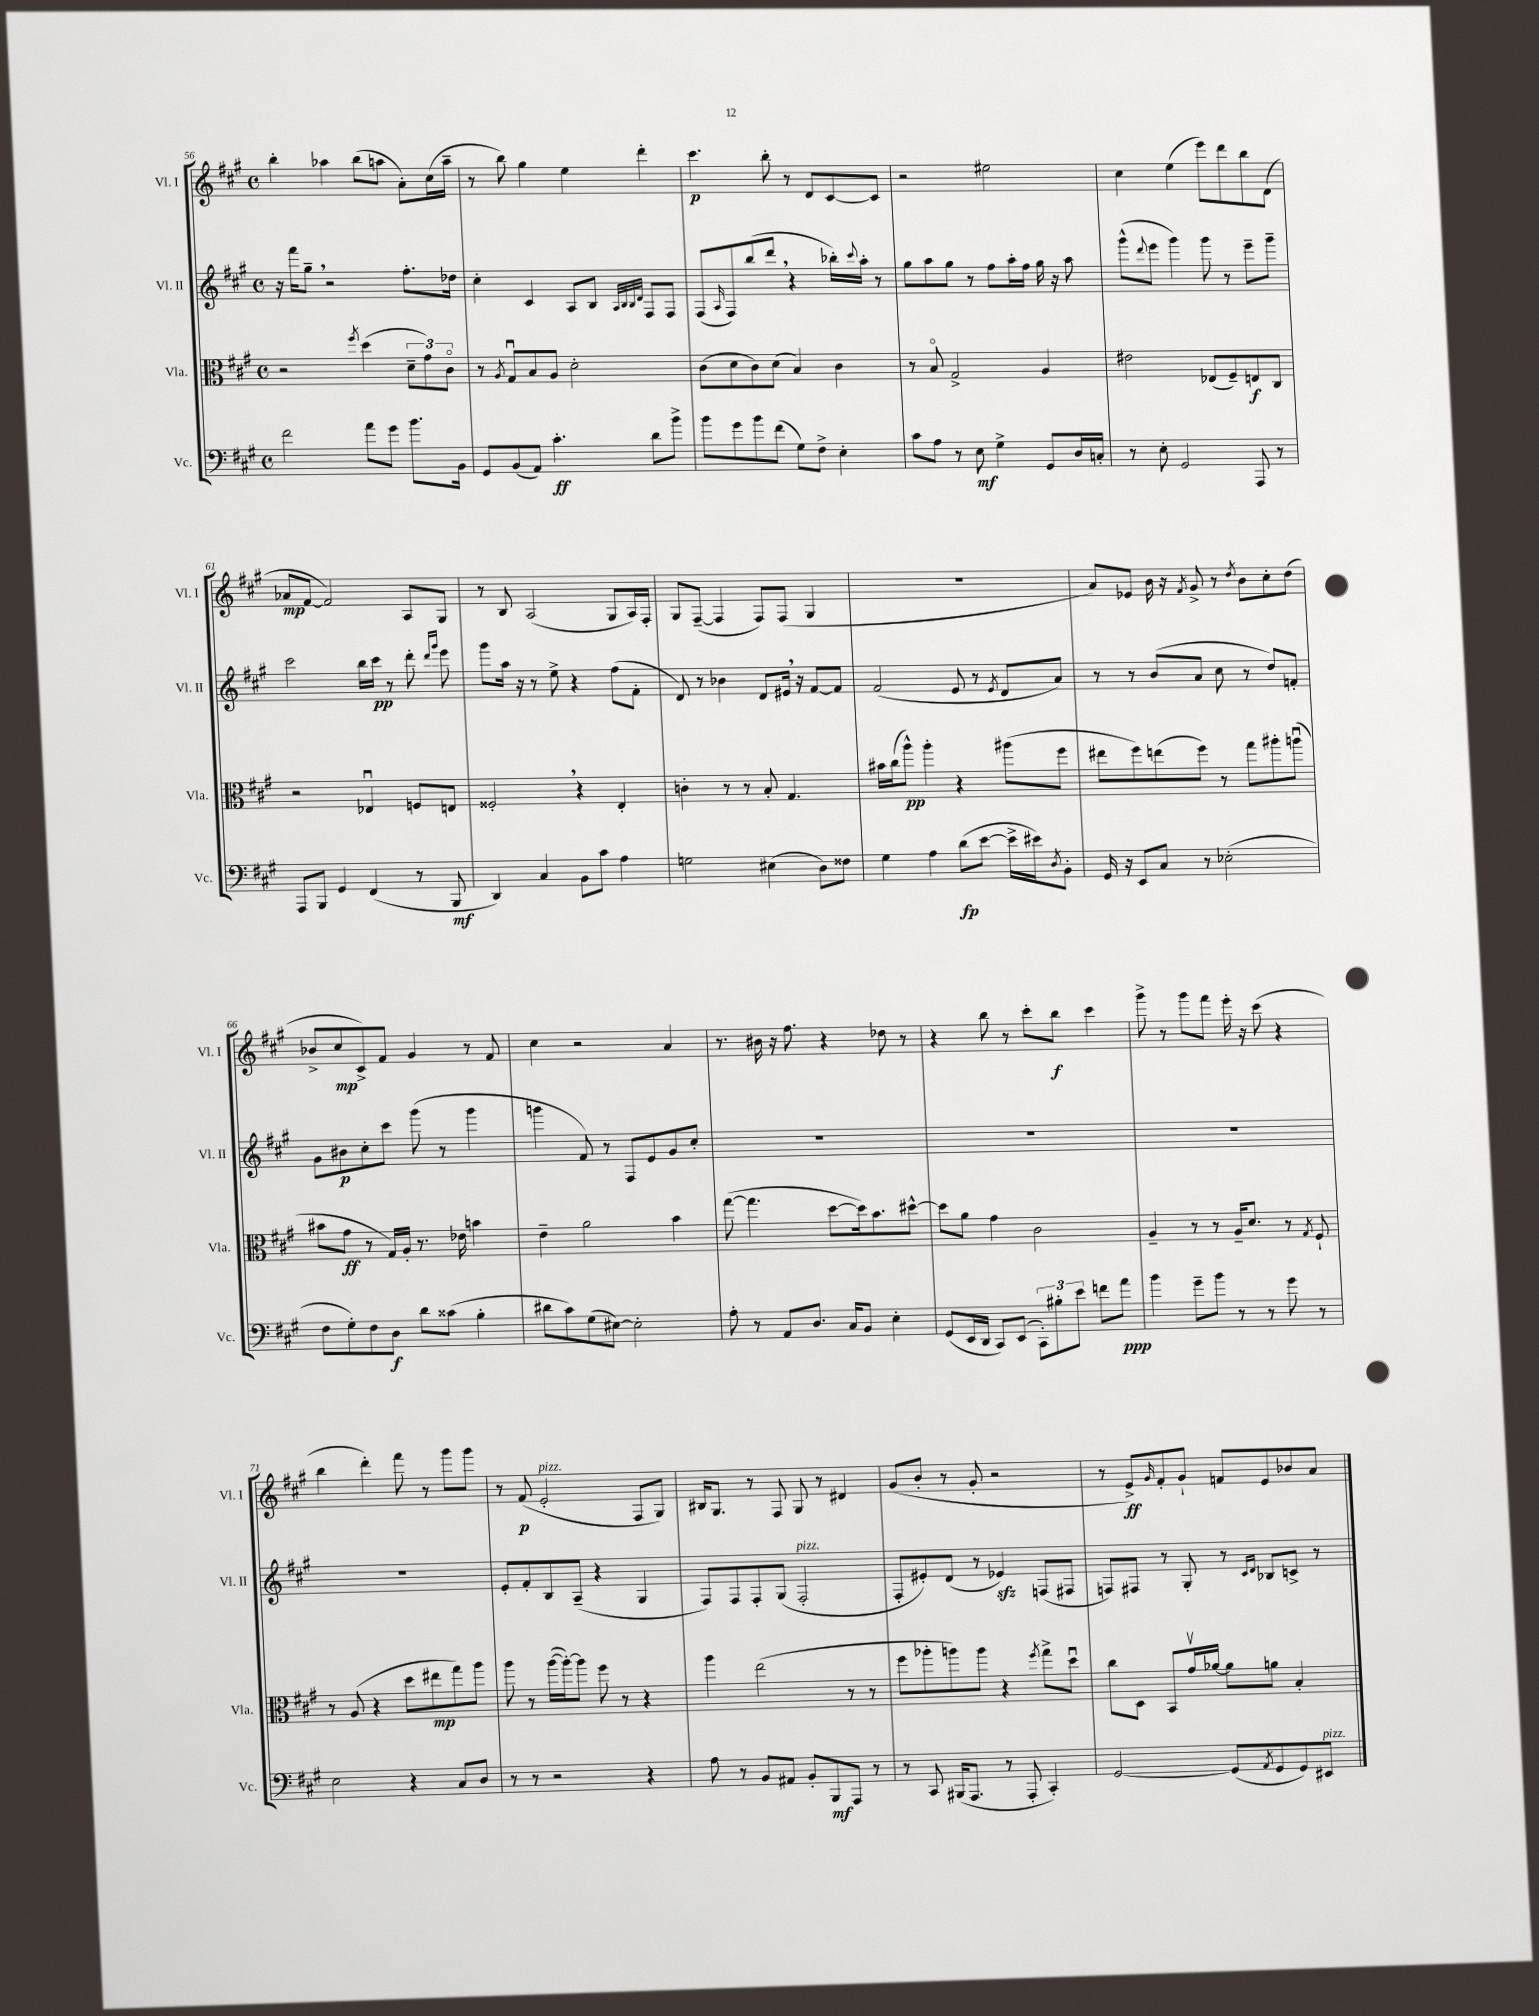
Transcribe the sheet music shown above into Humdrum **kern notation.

**kern	**kern	**kern	**kern
*staff4	*staff3	*staff2	*staff1
*clefF4	*clefC3	*clefG2	*clefG2
*k[f#c#g#]	*k[f#c#g#]	*k[f#c#g#]	*k[f#c#g#]
*M4/4	*M4/4	*M4/4	*M4/4
*met(c)	*met(c)	*met(c)	*met(c)
2f#\	2r	16r	4bb'\
.	.	16fff#\LK	.
.	.	8gg#~\J	.
.	.	2r	4aa-\
.	8qff#/	.	.
8a\L	(4dd\	.	(8bb\L
8g#\J	.	.	8aa\J
8.b\L	12d~\L	8.ff#'\L	8a'\L)
.	12g#\)	.	.
.	.	.	(16cc#\L
.	12c#o\J	.	.
16BB\Jk	.	16dd-\Jk	16aa~\JJ
=	=	=	=
8GG#/L	8r	4cc#'\	8r
.	8qA/	.	.
(8BB/	8G#u/L	.	8bb\)
8AA/J)	8B/	4c#/	4gg#\
4.c#'\	8A/J	.	.
.	2d'\	8A/L	4ee\
.	.	8B/J	.
.	.	32qqA/LLL	.
.	.	32qqB/	.
.	.	32qqB/	.
.	.	32qqd/JJJ	.
8d\L	.	8F#/L	4ddd'\
8b^\J	.	8F#/J	.
=	=	=	=
8b\L	(8c#\L	(8F#/L	4.ccc#\
.	.	16qqA/	.
8g#\	8d\	8F#/)	.
8b\	8c#\)	(8bb/	.
(8f#\J	(8d\J	8ddd/J	8bb'\
8G#\L)	4B/)	4r	8r
8F#^\J	.	.	8d/L
4E'\	4c#\	16bb-'\LL)	[8c#/
.	.	8qqccc#/	.
.	.	16aa'\JJ	.
.	.	8r	8c#/]J
=	=	=	=
8c#\L	8r	8gg#\L	2r
8A\J	8Bo/	8aa\	.
8r	2G#^/	8gg#\J	.
8E\	.	8r	.
4G#^\	.	8ff#\L	2ee#\
.	.	16aa'\L	.
.	.	16ff#\JJ	.
8GG#/L	4A/	16gg#\	.
.	.	16r	.
16D/L	.	8aa\	.
16C'/JJ	.	.	.
=	=	=	=
8r	2e#\	(8ggg#^^\L	4cc#\
.	.	8qqddd/	.
8E'\	.	8eee\J	.
2GG#/	.	4ggg#\)	(4ee\
.	(8E-/L	8ggg#\	8eee\L)
.	8F#~/)	8r	8ddd\
8AAA/	8E/	8eee~\L	8bb\
8r	8C#/J	8ggg#~\J	(8d\J
=	=	=	=
8AAA/L	2r	2ccc#\	8a-/L
8BBB/J	.	.	[8f#/J
4GG#/	.	.	2f#/])
(4FF#/	4E-u/	16bb\LL	.
.	.	16ccc#\JJ	.
.	.	8r	.
8r	8F/L	8ddd'\	8A/L
.	.	16qqddd/LL	.
.	.	16qqggg#/JJ	.
8BBB/	8E/J	8eee\	8G#/J
=	=	=	=
4DD/)	2F##'/	8ggg#\L	8r
.	.	16aa\Jk	8B/
.	.	16r	.
4C#/	.	8r	(2A/
.	.	8ee^\	.
8BB\L	4r	4r	.
8c#\J	.	.	.
4A\	4E'/	(8ff#\L	8G#/L
.	.	8f#'\J	16A/L)
.	.	.	16F#'/JJ
=	=	=	=
2G\	4c'\	8d/)	8G#/L
.	.	8r	([8F#~/J
.	8r	4b-\	4F#/]
.	8r	.	.
(4E#\	8B'/	8d/L	8F#/L)
.	4.G#/	16e#/Jk	(8F#/J
.	.	16r	.
8D\L)	.	[8f#/L	4G#/
8F##\J	.	8f#/]J	.
=	=	=	=
4G#\	16b#\LL	(2f#/	1r
.	(16cc#\J	.	.
.	8aa^^\J)	.	.
4A\	4aa'\	.	.
(8d\L	4r	8e/	.
[8e\J	.	8r	.
.	.	8qe/	.
16e^\]LL	(8aa#\L	8d/L	.
16e#\J)	.	.	.
8qD/	.	.	.
8BB'\J	8ff#\J	8a/J)	.
=	=	=	=
16GG#/	8ee#\L	8r	8a/L)
16r	.	.	.
8EE/L	8ff#\)	8r	8e-/J
8C#/J	(8ee\	(8b/L	16b\
.	.	.	16r
.	.	.	8qf#/
8r	8ff#\J)	8a/J	8g#^/
(2E-'\	8r	8cc#\	8r
.	.	.	8qdd/
.	8gg#\L	8r	8b\L
.	8aa#'\	8dd/L)	8cc#'\
.	(8aau\J	8f'/J	(8dd\J
=	=	=	=
8F#\L	8b#\L	8g#\L	8b-^/L
8G#'\)	8g#\J	8b#\	8cc#/
8F#\	8r	8cc#'\	8c#^/)
8D\J	16G#/LL)	8ccc#\J	8f#/J
.	16A'/JJ	.	.
8d\L	8.r	(8ggg#\	4g#/
(8c##\J	.	8r	.
.	16e-\	.	.
4B'\	4b\	4ggg#\	8r
.	.	.	8f#/
=	=	=	=
8d#\L	4e~\	4ggg\	4cc#\
8c#\)	.	.	.
(8G#\	2a\	8f#/)	2r
[8E#\J)	.	8r	.
2E#'\]	.	8F#/L	.
.	.	8e/	.
.	4b\	8g#/	4a/
.	.	8cc#'/J	.
=	=	=	=
8A'\	([8gg#\	1r	8.r
8r	4.gg#\]	.	.
.	.	.	16b#\
8AA/L	.	.	16r
.	.	.	8.ff#\
8.D/J	.	.	.
.	[8dd\L	.	4r
16C#/LK	.	.	.
8BB/J	16dd\]k)	.	.
.	8.b\	.	.
4E'\	.	.	8dd-\
.	[8dd#^^\J	.	8r
=	=	=	=
(8GG#/L	8dd#\]L	1r	4r
16EE/L	8a\J	.	.
16DD/JJ	.	.	.
8CC#/L)	4g#\	.	8bb\
(8EE/J	.	.	8r
12CC#'\L)	2c#\	.	8ccc#'\L
12B#'\	.	.	.
.	.	.	8bb\J
12e\J	.	.	.
8f\L	.	.	4ccc#\
8a\J	.	.	.
=	=	=	=
4b\	4A~/	1r	8ggg#^\
.	.	.	8r
8g#~\L	8r	.	8ggg#\L
8b\J	8r	.	8fff#\J
8r	16A~/LK	.	16eee'\
.	8.d/J	.	16r
8r	.	.	(8ccc#\
8g#\	8r	.	4r
.	8qG#/	.	.
8r	8F#`/	.	.
=	=	=	=
2E\	8r	1r	4bb\
.	(8A/	.	.
.	4r	.	4ddd'\)
4r	8dd\L	.	8fff#\
.	8ee#\	.	8r
8C#/L	8gg#\)	.	8ggg#\L
8D/J	8aa\J	.	8ggg#\J
=	=	=	=
8r	8aa\	8e'/L	8r
8r	8r	8f#'/	(8f#/
2r	([16aa\LL	8B/	2e'/
.	16aa'\_J)	.	.
.	8aa\]J	(8A~/J	.
.	8ff#\	4r	.
.	8r	.	.
4r	4r	4G#/	8F#/L
.	.	.	8G#/J)
=	=	=	=
8A\	4aa\	8F#/L)	16B#/LK
.	.	.	8.G#/J
8r	.	8F#/	.
8BB/L	(2ee\	8F#'/	8r
8AA#/J	.	(8G#/J	8F#/
8BB'/L	.	2F#'/	8G#/
8BBB/	.	.	8r
8AAA/J	8r	.	4d#/
8r	8r	.	.
=	=	=	=
8r	8ff#\L	8F#'/L	(8g#/L
8CC#/	8aa-'\	8e#'/)	8b'/J
(16BBB#/LK	8aa\)	(8d/J	8r
8.AAA/J	.	.	.
.	8aa\J	8r	8g#'/
8r	4r	4e-/)	2r
8AAA'/	.	.	.
.	8qff#/	.	.
4CC#'/)	8gg#^\L	(8F/L	.
.	8ddu\J	8F#/J	.
=	=	=	=
[2GG#/	8cc#\L	8F/L)	8r
.	8D\J	8F#/J	8e^/L)
.	.	.	16qqg#/
.	8BB/L	8r	8f#'/
.	16g#v/L	8G#'/	8g#`/J
.	[16a-/JJ	.	.
(8GG#/]L	8a-\]L	8r	8f/L
.	.	16qqc#/LL	.
8qAA/	.	16qqd/JJ	.
8GG#/	8a\J	8B-/L	8e/
8GG#/)	4B'/	8c^/J	8b-/
8EE#/J	.	8r	8a/J
==	==	==	==
*-	*-	*-	*-
